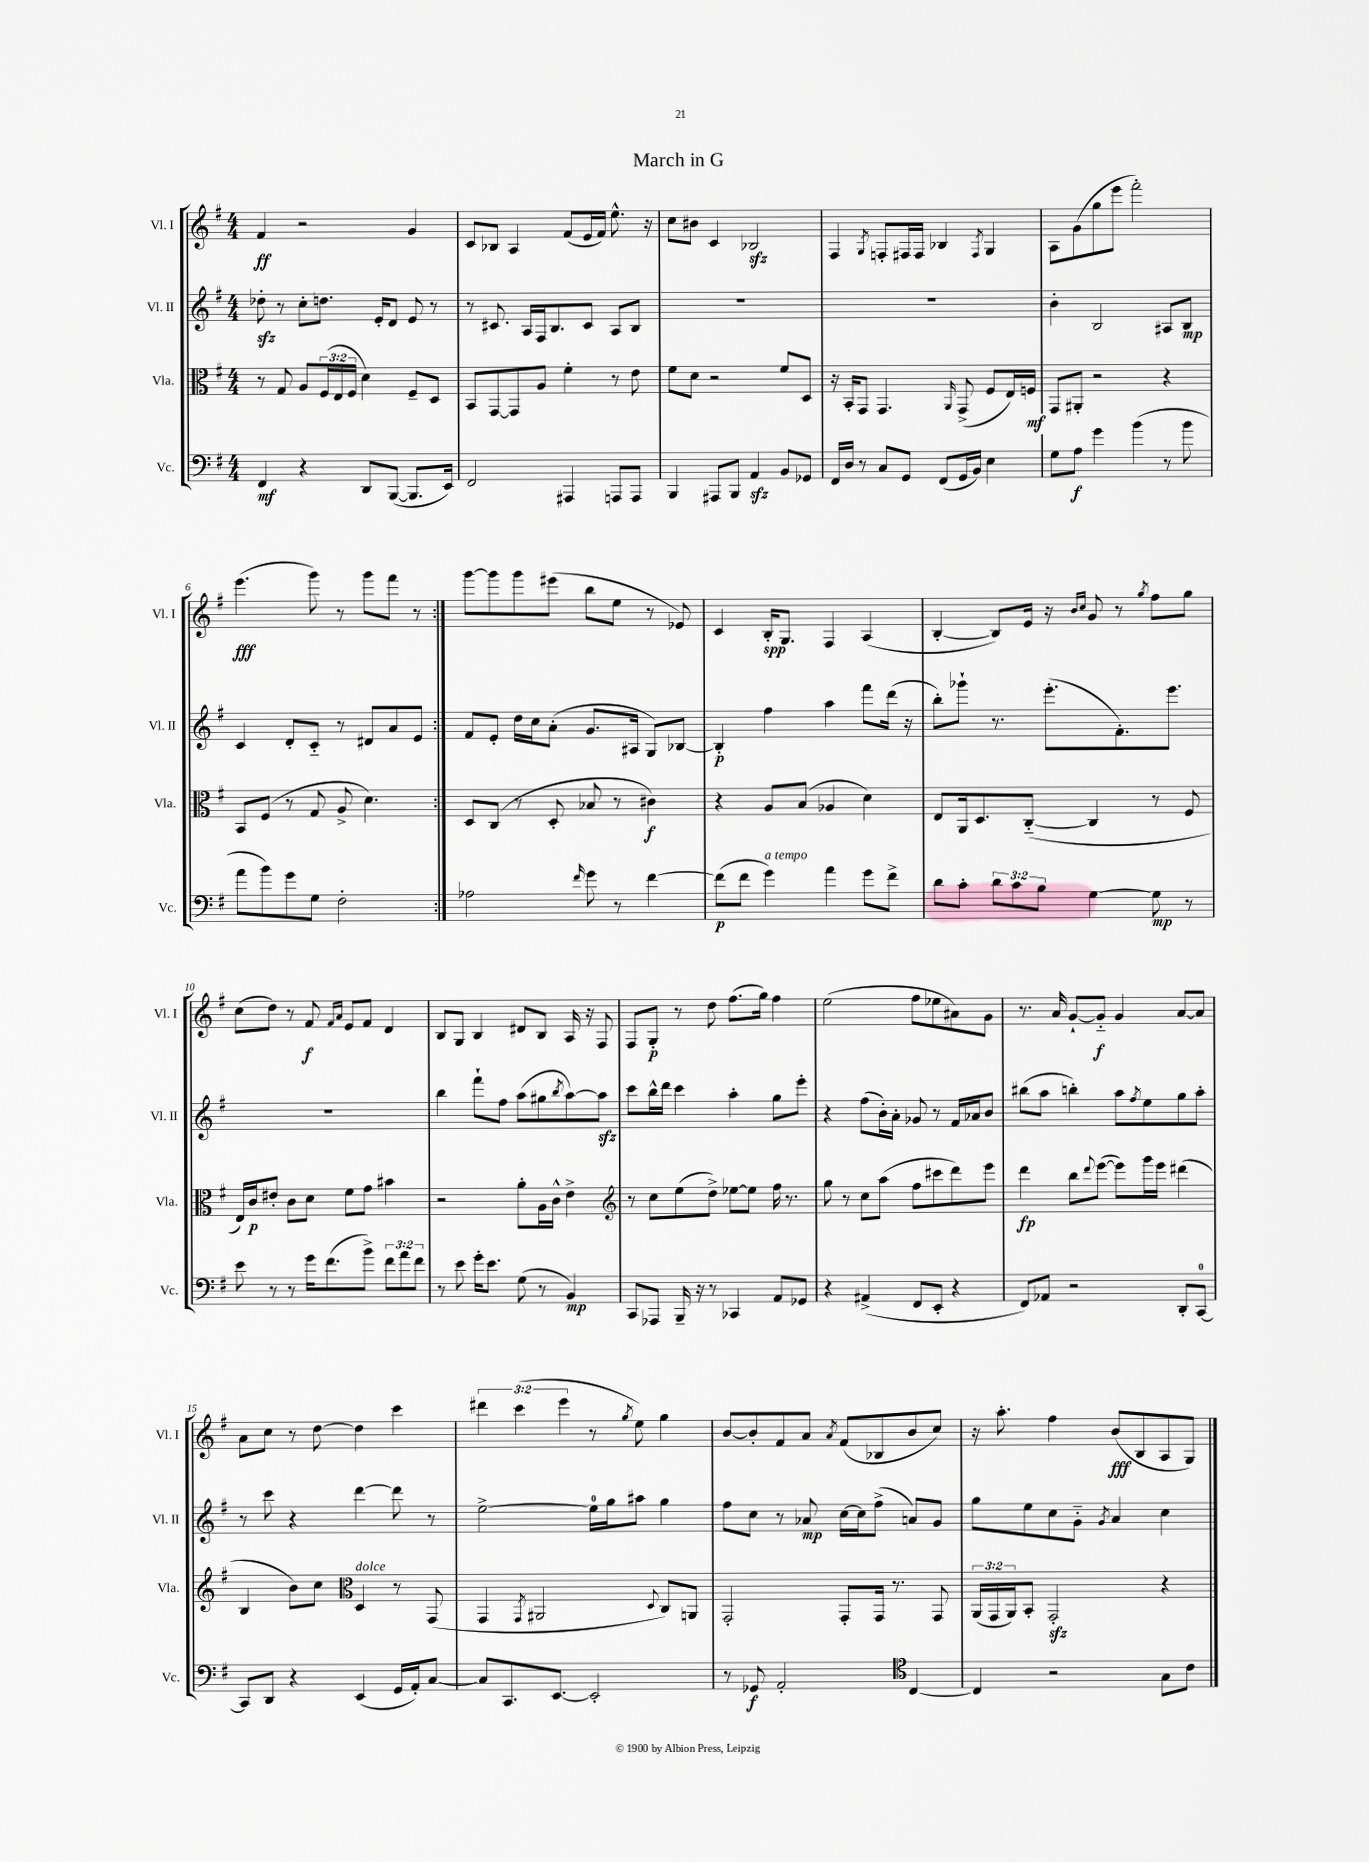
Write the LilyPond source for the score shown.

\header { title = "March in G" }
<<
\new StaffGroup <<
\new Staff = "s0" \with { instrumentName = "Vl. I" shortInstrumentName = "Vl. I" } {
    \clef treble \key g \major \numericTimeSignature \time 4/4 \override Staff.TupletNumber.text = #tuplet-number::calc-fraction-text
    \repeat volta 2 { fis'4\ff r2 g'4 |
    c'8 bes8 a4 fis'8( e'16 fis'16) e''8.-^ r16 |
    c''8 bis'8 c'4 bes2\sfz |
    fis4 \acciaccatura { g8 } f8-. fis16 fis16 bes4 \acciaccatura { fis8 } g4 |
    a8 g'8( g''8 e'''8 fis'''2-.) |
    e'''4.\fff( g'''8) r8 g'''8 fis'''8 r8 | }
    g'''8~ g'''8 g'''8 eis'''8( b''8 e''8 r8 ees'8) |
    c'4 b16-.\spp g8. fis4 a4( |
    b4~-. b8) e'16 r16 \grace { b'16 c''16 } g'8 r8 \acciaccatura { g''8 } fis''8 g''8 |
    c''8( d''8) r8 fis'8\f \grace { fis'16 a'16 } e'8 fis'8 d'4 |
    b8 g8 b4 dis'8 b8 a16 r16 fis8 |
    fis8 g8-.\p r8 d''8 fis''8.( g''16) fis''4 |
    e''2( fis''8 ees''8 ais'8) g'8 |
    r8. a'16 g'8~-! g'8-_\f g'4 a'8~ a'8 |
    a'8 c''8 r8 d''8~ d''4 c'''4 |
    \tuplet 3/2 { dis'''4 c'''4( e'''4 } r8 \acciaccatura { g''8 } e''8) g''4 |
    b'8~ b'8-. fis'8 a'8 \acciaccatura { a'8 } fis'8( bes8 b'8 c''8) |
    r16 a''8.-. fis''4 b'8\fff( b8 a8 g8) \bar "|." |
}
\new Staff = "s1" \with { instrumentName = "Vl. II" shortInstrumentName = "Vl. II" } {
    \clef treble \key g \major \numericTimeSignature \time 4/4
    \repeat volta 2 { des''8-.\sfz r8 c''8-. d''8. e'16-. d'8 e'8 r8 |
    r8 cis'8. a16 fis16 b8. cis'8 a8 b8 |
    R1 |
    R1 |
    b'4-. b2 ais8 b8\mp |
    c'4 d'8-. c'8-_ r8 dis'8 a'8 e'8 | }
    fis'8 e'8-. d''16 c''16 a'8-.( g'8. ais16 g8) bes8~ |
    bes4-.\p fis''4 a''4 fis'''8 d'''16( r16 |
    b''8-.) ges'''8-! r8. e'''8.-.( fis'8.-.) e'''8. |
    R1 |
    b''4 fis'''8-! fis''8 a''8( gis''8 \acciaccatura { b''8 } a''8~) a''8\sfz |
    c'''8 b''16-^ d'''16 c'''4 a''4-. g''8 e'''8-. |
    r4 fis''8( b'16-.) a'16-. ges'8 r8 fis'16 aes'16 b'8 |
    bis''8( a''8 b''4-.) a''8 \acciaccatura { fis''8 } e''8 g''8 a''8-. |
    r8 c'''8 r4 d'''4~ d'''8 r8 |
    e''2~-> e''16-0 g''16 ais''8 g''4 |
    fis''8 c''8 r8 aes'8\mp c''16~ c''16 fis''8->( a'8) g'8 |
    g''8 e''8 c''8 g'8-_ \acciaccatura { g'8 } a'4 c''4 \bar "|." |
}
\new Staff = "s2" \with { instrumentName = "Vla." shortInstrumentName = "Vla." } {
    \clef alto \key g \major \numericTimeSignature \time 4/4 \override Staff.TupletNumber.text = #tuplet-number::calc-fraction-text
    \repeat volta 2 { r8 g8 a8 \tuplet 3/2 { fis16( e16 fis16 } d'4) fis8-- d8 |
    b,8 g,8~ g,8 a8 fis'4-. r8 e'8 |
    fis'8 d'8 r2 fis'8 d8 |
    r16 b,16-. g,8 g,4. \grace { a,16 } g,8->( fis8 e16) f16\mf |
    g,8 ais,8-. r2 r4 |
    b,8 fis8( r8 g8 a8-> d'4.) | }
    d8 c8( r8 d8-. bes8 r8 cis'4\f) |
    r4 a8 b8( aes4 d'4) |
    e8 a,16 d8. c8~-_( c4 r8 fis8 |
    e16) c'16\p eis'8-. c'8 d'8 fis'8 g'8 bis'4 |
    r2 a'8-. a16 c'16-^ e'4-> |
    \clef treble r8 c''8 e''8( d''8->) ees''8~ ees''8 fis''16 r8. |
    g''8 r8 c''8 a''8( fis''8 cis'''8 d'''8) e'''8 |
    d'''4\fp b''8 \appoggiatura { d'''8 } e'''8~( e'''8) g'''16 e'''16 dis'''4( |
    b4 b'8) c''8 \clef alto d4^\markup { \italic "dolce" } r8 g,8( |
    g,4 \acciaccatura { g,8 } ais,2 \appoggiatura { d8 } c8) a,8 |
    g,2-. g,8-. g,16 r8. g,8 |
    \tuplet 3/2 { a,16( g,16 a,16) } b,8-. g,2-.\sfz r4 \bar "|." |
}
\new Staff = "s3" \with { instrumentName = "Vc." shortInstrumentName = "Vc." } {
    \clef bass \key g \major \numericTimeSignature \time 4/4 \override Staff.TupletNumber.text = #tuplet-number::calc-fraction-text
    \repeat volta 2 { fis,4\mf r4 d,8 b,,8~( b,,8. e,16) |
    fis,2 ais,,4 a,,8 a,,8 |
    b,,4 ais,,8 b,,8 a,4\sfz b,8 ges,8 |
    fis,16 d16 r8 c8 g,8 fis,8( g,16 b,16) e4 |
    g8 a8\f g'4 b'4( r8 b'8 |
    a'8 b'8) g'8 g8 fis2-. | }
    aes2 \grace { fis'16 } g'8 r8 fis'4~ |
    fis'8\p( fis'8 g'4^\markup { \italic "a tempo" }) a'4 g'8 fis'8-> |
    d'8 c'8-. \tuplet 3/2 { d'8 c'8 b8 } g4~ g8\mp r8 |
    e'8 r8 r8 g'16 fis'8.( b'8->) \tuplet 3/2 { fis'8 a'8 fis'8 } |
    r8 e'8 g'16-. e'8. g8( r8 b,4\mp) |
    c,8 aes,,8 b,,16-- r16 r8 ces,4 a,8 ges,8 |
    r4 ais,4->( fis,8 e,8-. r4 |
    fis,8) aes,8 r2 d,8-. c,8-0~ |
    c,8 d,8 r4 e,4( g,16 a,16-.) c8~ |
    c8 c,8. e,8.~ e,2-. |
    r8 ges,8\f a,2-. \clef tenor c4~ |
    c4 r2 g8 c'8 \bar "|." |
}
>>
>>
